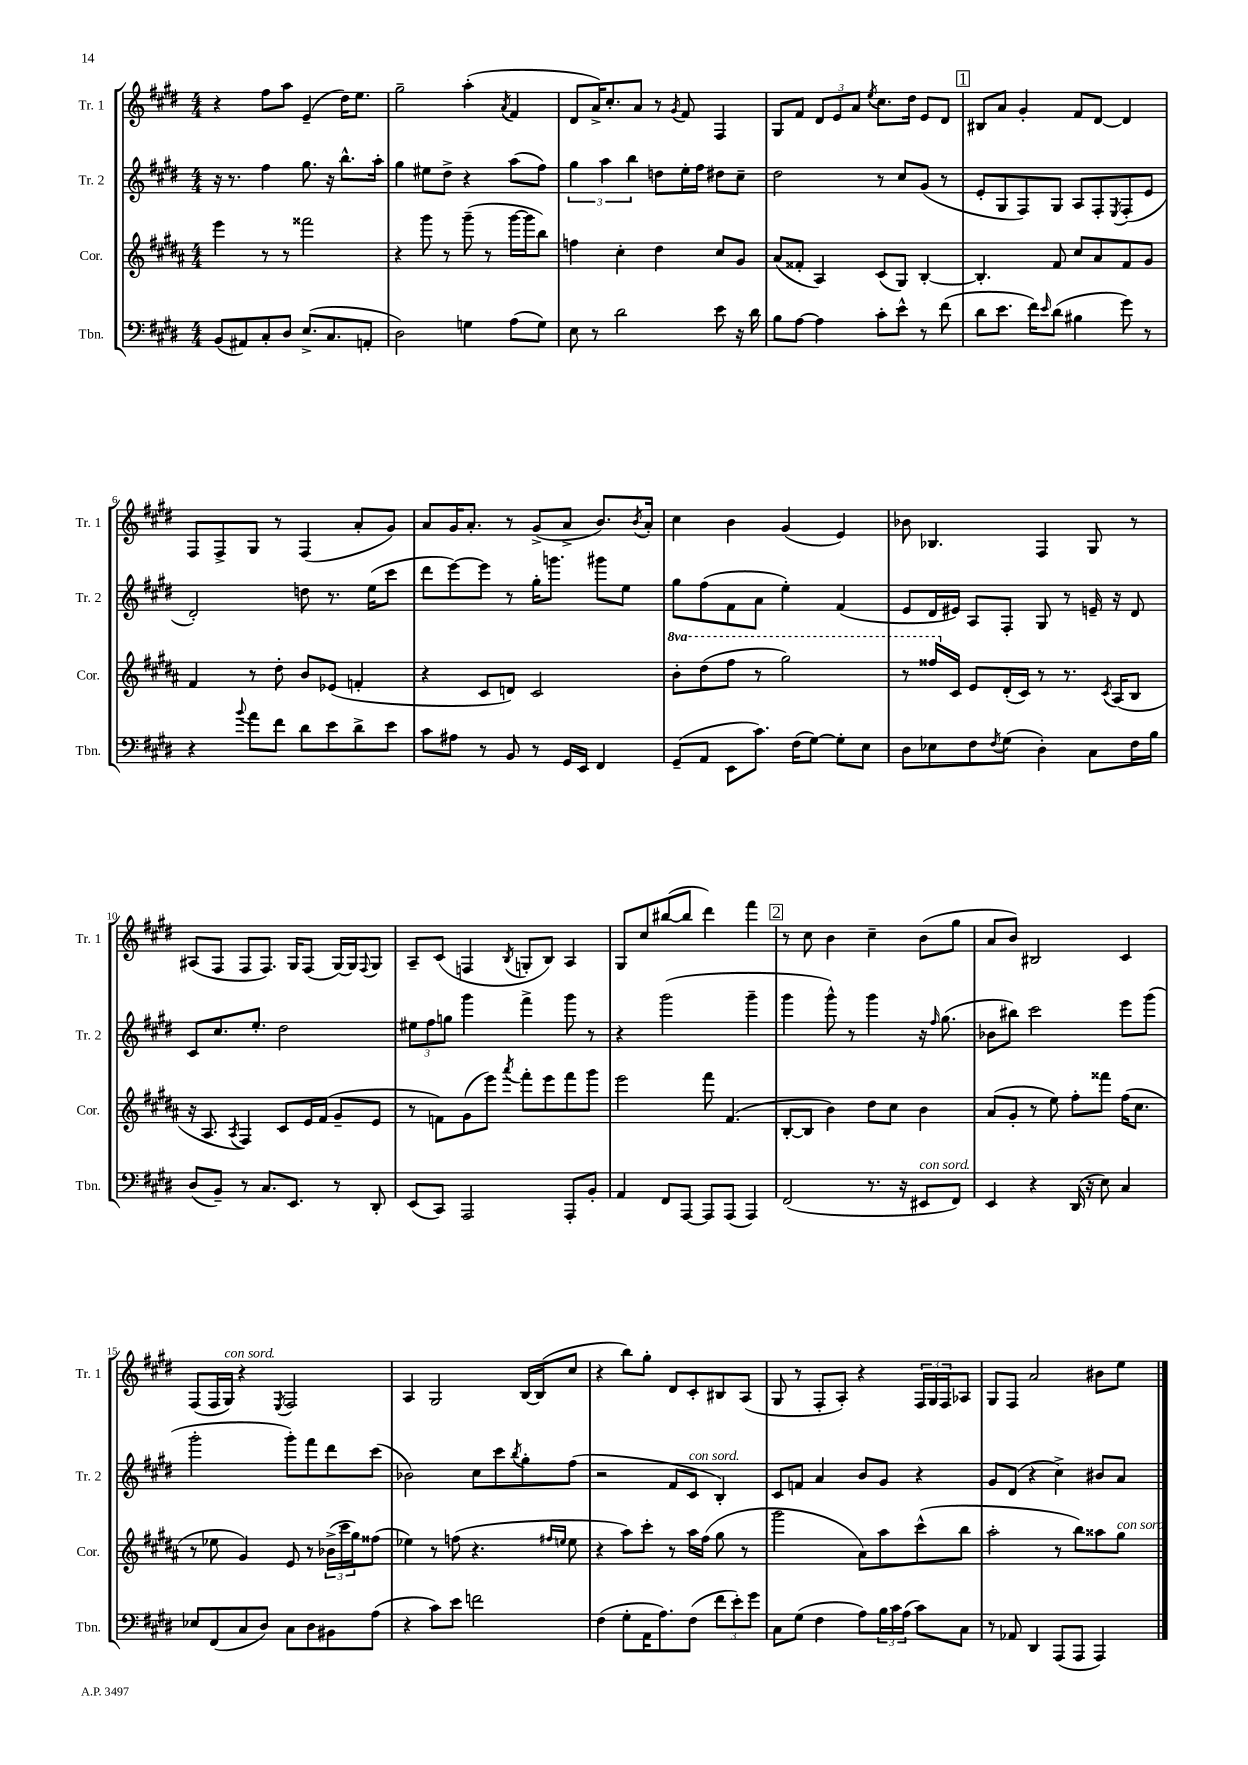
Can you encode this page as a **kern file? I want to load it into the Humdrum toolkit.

**kern	**kern	**kern	**kern
*part4	*part3	*part2	*part1
*staff4	*staff3	*staff2	*staff1
*I"Tbn.	*I"Cor.	*I"Tr. 2	*I"Tr. 1
*I'Tbn.	*I'Cor.	*I'Tr. 2	*I'Tr. 1
*clefF4	*clefG2	*clefG2	*clefG2
*k[f#c#g#d#]	*k[f#c#g#d#a#]	*k[f#c#g#d#]	*k[f#c#g#d#]
*M4/4	*M4/4	*M4/4	*M4/4
=1	=1	=1	=1
(8BB/L	4eee\	16r	4r
.	.	8.r	.
8AA#X/)	.	.	.
8C#'/	8r	4ff#\	8ff#\L
8D#/J	8r	.	8aa\J
(8.E^/L	2fff##X\	8.gg#\	(4e~/
8.C#/	.	16r	.
.	.	8.bb^^\L	16dd#\KL)
.	.	.	8.ee\J
8AAn'/J	.	.	.
.	.	16aa'\Jk	.
=2	=2	=2	=2
2D#\)	4r	4gg#\	2gg#~\
.	8ggg#\	8ee#X\L	.
.	8r	8dd#^\J	.
4Gn\	(8ggg#~\	4r	(4aa'\
.	8r	.	.
.	.	.	8qa/
(8A\L	[16ggg#\LL	(8aa\L	4f#/
.	16ggg#\J]	.	.
8G\J)	8bb\J)	8ff#\J)	.
=3	=3	=3	=3
8E\	4ffn\	6gg#\	8d#/L
8r	.	.	16a^/K)
.	.	6aa\	.
.	.	.	8.cc#'/
2d#\	4cc#'\	.	.
.	.	6bb\	.
.	.	.	8a/J
.	4dd#\	8ddn\L	8r
.	.	.	8qg#/
.	.	16ee'\L	8f#/
.	.	16ff#\JJ	.
8e\	8cc#/L	8dd#X\L	4F#/
16r	8g#/J	8cc#~\J	.
16d#\	.	.	.
=4	=4	=4	=4
8B\L	(8a#/L	2dd#\	8G#/L
[8A\J	8f##X'/J	.	8f#/J
4A\]	4A#/)	.	12d#/L
.	.	.	12e/
.	.	.	12a/J
.	.	.	8qee/
8c#'\L	(8c#/L	8r	8.cc#\L
8e^^\J	8G#/J)	8cc#/L	.
.	.	.	16dd#\Jk
8r	[4B'/	(8g#/J	8e/L
(8f#\	.	8r	8d#/J
!!LO:REH:place=s1:t=1
=5	=5	=5	=5
8d#\L	4.B'/]	8e'/L	8B#X/L
8.e\J	.	8G#/	8a/J
.	.	8F#/)	4g#'/
16f#\KL)	.	.	.
16qqe/	.	.	.
(8d#\J	8f#/	8G#/J	.
4B#X\	8cc#/L	8A/L	8f#/L
.	8a#/	8F#'/	[8d#/J
.	.	8qE/	.
8g#\)	8f#/	(8F#'/	4d#/]
8r	8g#/J	8e/J	.
!!LO:LB:g=z
=6	=6	=6	=6
4r	4f#/	2d#'/)	8F#/L
.	.	.	8F#^/
8qqb/	.	.	.
8a\L	8r	.	8G#/J
8f#\J	8dd#'\	.	8r
8d#\L	8b/L	8ddn\	(4F#/
8e\	(8e-X/J	8.r	.
8d#^\	4fn'/	.	8a'/L
.	.	(16ee\KL	.
8e\J	.	8ccc#\J	8g#/J)
=7	=7	=7	=7
8c#\L	4r	8ddd#\L	8a/L
8A#X\J	.	[8eee\)	16g#/K
.	.	.	8.a'/J
8r	8c#/L	8eee\J]	.
8BB/	8dn/J)	8r	8r
8r	2c#/	16gg#'\KL	(8g#^/L
.	.	8.gggn\J	.
16GG#/LL	.	.	8a^/J
16EE/JJ	.	.	.
4FF#/	.	8ggg#X\L	8.b/L)
.	.	8ee\J	.
.	.	.	8qb/
.	.	.	16a'/Jk
=8	=8	=8	=8
*	*8va	*	*
(8GG#~/L	8bb'\L	8gg#\L	4cc#\
8AA/J	(8ddd#\	(8ff#\	.
8EE\L	8fff#\J	8f#\	4b\
8.c#\J)	8r	8a\J	.
.	2ggg#\)	4ee'\)	(4g#/
(16F#\KL	.	.	.
[8G#\J)	.	.	.
8G#'\L]	.	(4f#/	4e/)
8E\J	.	.	.
=9	=9	=9	=9
8D#\L	8r	8e/L	8b-X\
8E-X\	16fff##X/LL	16d#/L	4.B-X/
*	*X8va	*	*
.	16c#/JJ	16e#X/JJ)	.
8F#\	8e/L	8A/L	.
8qF#/	.	.	.
(8G#\J	(16d#'/L	8F#'/J	.
.	16c#/JJ)	.	.
4D#'\)	8r	8G#/	4F#/
.	8.r	8r	.
8C#\L	.	16en~/	8G#/
.	8qc#/	.	.
.	(16A#/KL	16r	.
16F#\L	8B/J	8d#/	8r
16B\JJ	.	.	.
!!LO:LB:g=z
=10	=10	=10	=10
(8D#/L	16r	8c#/L	(8A#X/L
.	8.A#/	.	.
8BB~/J)	.	8.cc#/	8F#/J
.	8qA#/	.	.
8r	4F#/)	.	8F#/L
.	.	8.ee'/J	.
8.C#/L	.	.	8.F#/J)
.	8c#/L	2dd#\	.
8.EE/J	.	.	16G#/KL
.	16e/L	.	(8F#/J
.	(16f#/JJ	.	.
8r	8g#~/L	.	[16G#/LL)
.	.	.	16G#/J]
.	.	.	8qqF#/
8DD#'/	8e/J	.	8G#/J
=11	=11	=11	=11
(8EE/L	8r	12ee#X\L	8A~/L
.	.	12ff#\	.
8CC#/J)	8fn\L)	.	(8c#/J
.	.	12ggn\J	.
2AAA/	(8g#\	4ggg#\	4Fn/
.	8eee\J)	.	.
.	8qaaa#/	.	8qB/
.	8fff#'\L	4fff#^\	8Gn'/L
.	8eee\	.	8B/J)
8AAA'/L	8fff#\	8ggg#\	4A/
8BB'/J	8ggg#\J	8r	.
=12	=12	=12	=12
4AA/	2eee\	4r	8G#/L
.	.	.	8cc#/
8FF#/L	.	(2ggg#\	([8bb#X/
[8AAA/J	.	.	8bb#/J]
8AAA/L]	8fff#\	.	4ddd#\)
(8AAA/J	(4.f#/	.	.
4AAA/)	.	4ggg#~\	4fff#\
!!LO:REH:place=s1:t=2
=13	=13	=13	=13
(2FF#/	[8B'/L	4ggg#\	8r
.	8B/J]	.	8cc#\
.	4b\)	8ggg#^^\)	4b\
.	.	8r	.
8.r	8dd#\L	4ggg#\	4cc#~\
.	8cc#\J	.	.
16r	.	.	.
!LO:TX:a:i:t=con sord.	!	!	!
8EE#X/L	4b\	16r	(8b\L
.	.	16qqff#/	.
.	.	(8.gg#\	.
8FF#/J)	.	.	8gg#\J
=14	=14	=14	=14
4EE/	(8a#/L	8b-X\L	8a/L
.	8g#'/J	8bb#X\J)	8b/J)
4r	8r	2ccc#\	2B#X/
.	8ee\)	.	.
(16DD#/	8ff#'\L	.	.
16r	.	.	.
8E\)	8fff##X\J	.	.
4C#/	(16ff#\KL	8eee\L	4c#/
.	8.cc#\J	.	.
.	.	(8ggg#\J	.
!!LO:LB:g=z
=15	=15	=15	=15
8E-X/L	8r	2ggg#'\	(8F#/L
(8FF#/	8ee-X\	.	16F#/L
!	!	!	!LO:TX:a:i:t=con sord.
.	.	.	16G#/JJ)
8C#/	4g#/)	.	4r
8D#/J)	.	.	.
.	.	.	8qE/
8C#\L	8e/	8ggg#'\L)	2F#/
8D#\	8r	8fff#\	.
8BB#X\	(24b-X^\LL	8ddd#\	.
.	24ccc#\	.	.
.	24gg#\J)	.	.
(8A\J	(8ff##X\J	(8ccc#\J	.
=16	=16	=16	=16
4r	4ee-X\)	2b-X\)	4A/
8c#\L)	8r	.	2G#/
8e\J	(8ffn\	.	.
2fn\	4.r	8cc#\L	.
.	.	8ccc#\	.
.	.	8qbb/	.
.	.	8gg#'\	[16B/LL
.	.	.	(16B/J]
.	16qqff#X/LL	.	.
.	16qqeen/JJ	.	.
.	8ee\	(8ff#\J	8cc#/J
=17	=17	=17	=17
(4F#\	4r	2r	4r
8G#'\L	8aa#\L)	.	8bb\L)
16AA\K	8ccc#'\J	.	8gg#'\J
8.A\)	.	.	.
.	8r	8f#/L	8d#/L
!	!	!LO:TX:a:i:t=con sord.	!
(8F#\J	16aa#\LL	8c#/J	8c#'/
.	(16ff#\JJ	.	.
12f#\L	8gg#\	4B'/)	8B#X/
12e'\)	.	.	.
.	8r	.	(8A/J
12g#\J	.	.	.
=18	=18	=18	=18
8C#\L	2ggg#\	8c#/L	8G#/
(8G#\J	.	8fn/J	8r
4F#\	.	4a/	8F#'/L
.	.	.	8A'/J)
8A\L)	8a#\L)	8b/L	4r
24B\L	8aa#\	8g#/J	.
24c#\	.	.	.
(24A\JJ	.	.	.
8c#\L)	(8ccc#^^\	4r	24F#/LL
.	.	.	24G#/
.	.	.	24F#/J
8C#\J	8bb\J	.	8A-X/J
=19	=19	=19	=19
8r	2aa#'\	8g#/L	8G#/L
8AA-X/	.	(8d#/J	8F#/J
4DD#/	.	4r	2a/
(8AAA/L	8r	4cc#^\)	.
8AAA/J	8bb\L)	.	.
4AAA/)	8aa##X\	8b#X/L	8b#X\L
!	!LO:TX:a:i:t=con sord.	!	!
.	8gg#\J	8a/J	8ee\J
==	==	==	==
*-	*-	*-	*-
